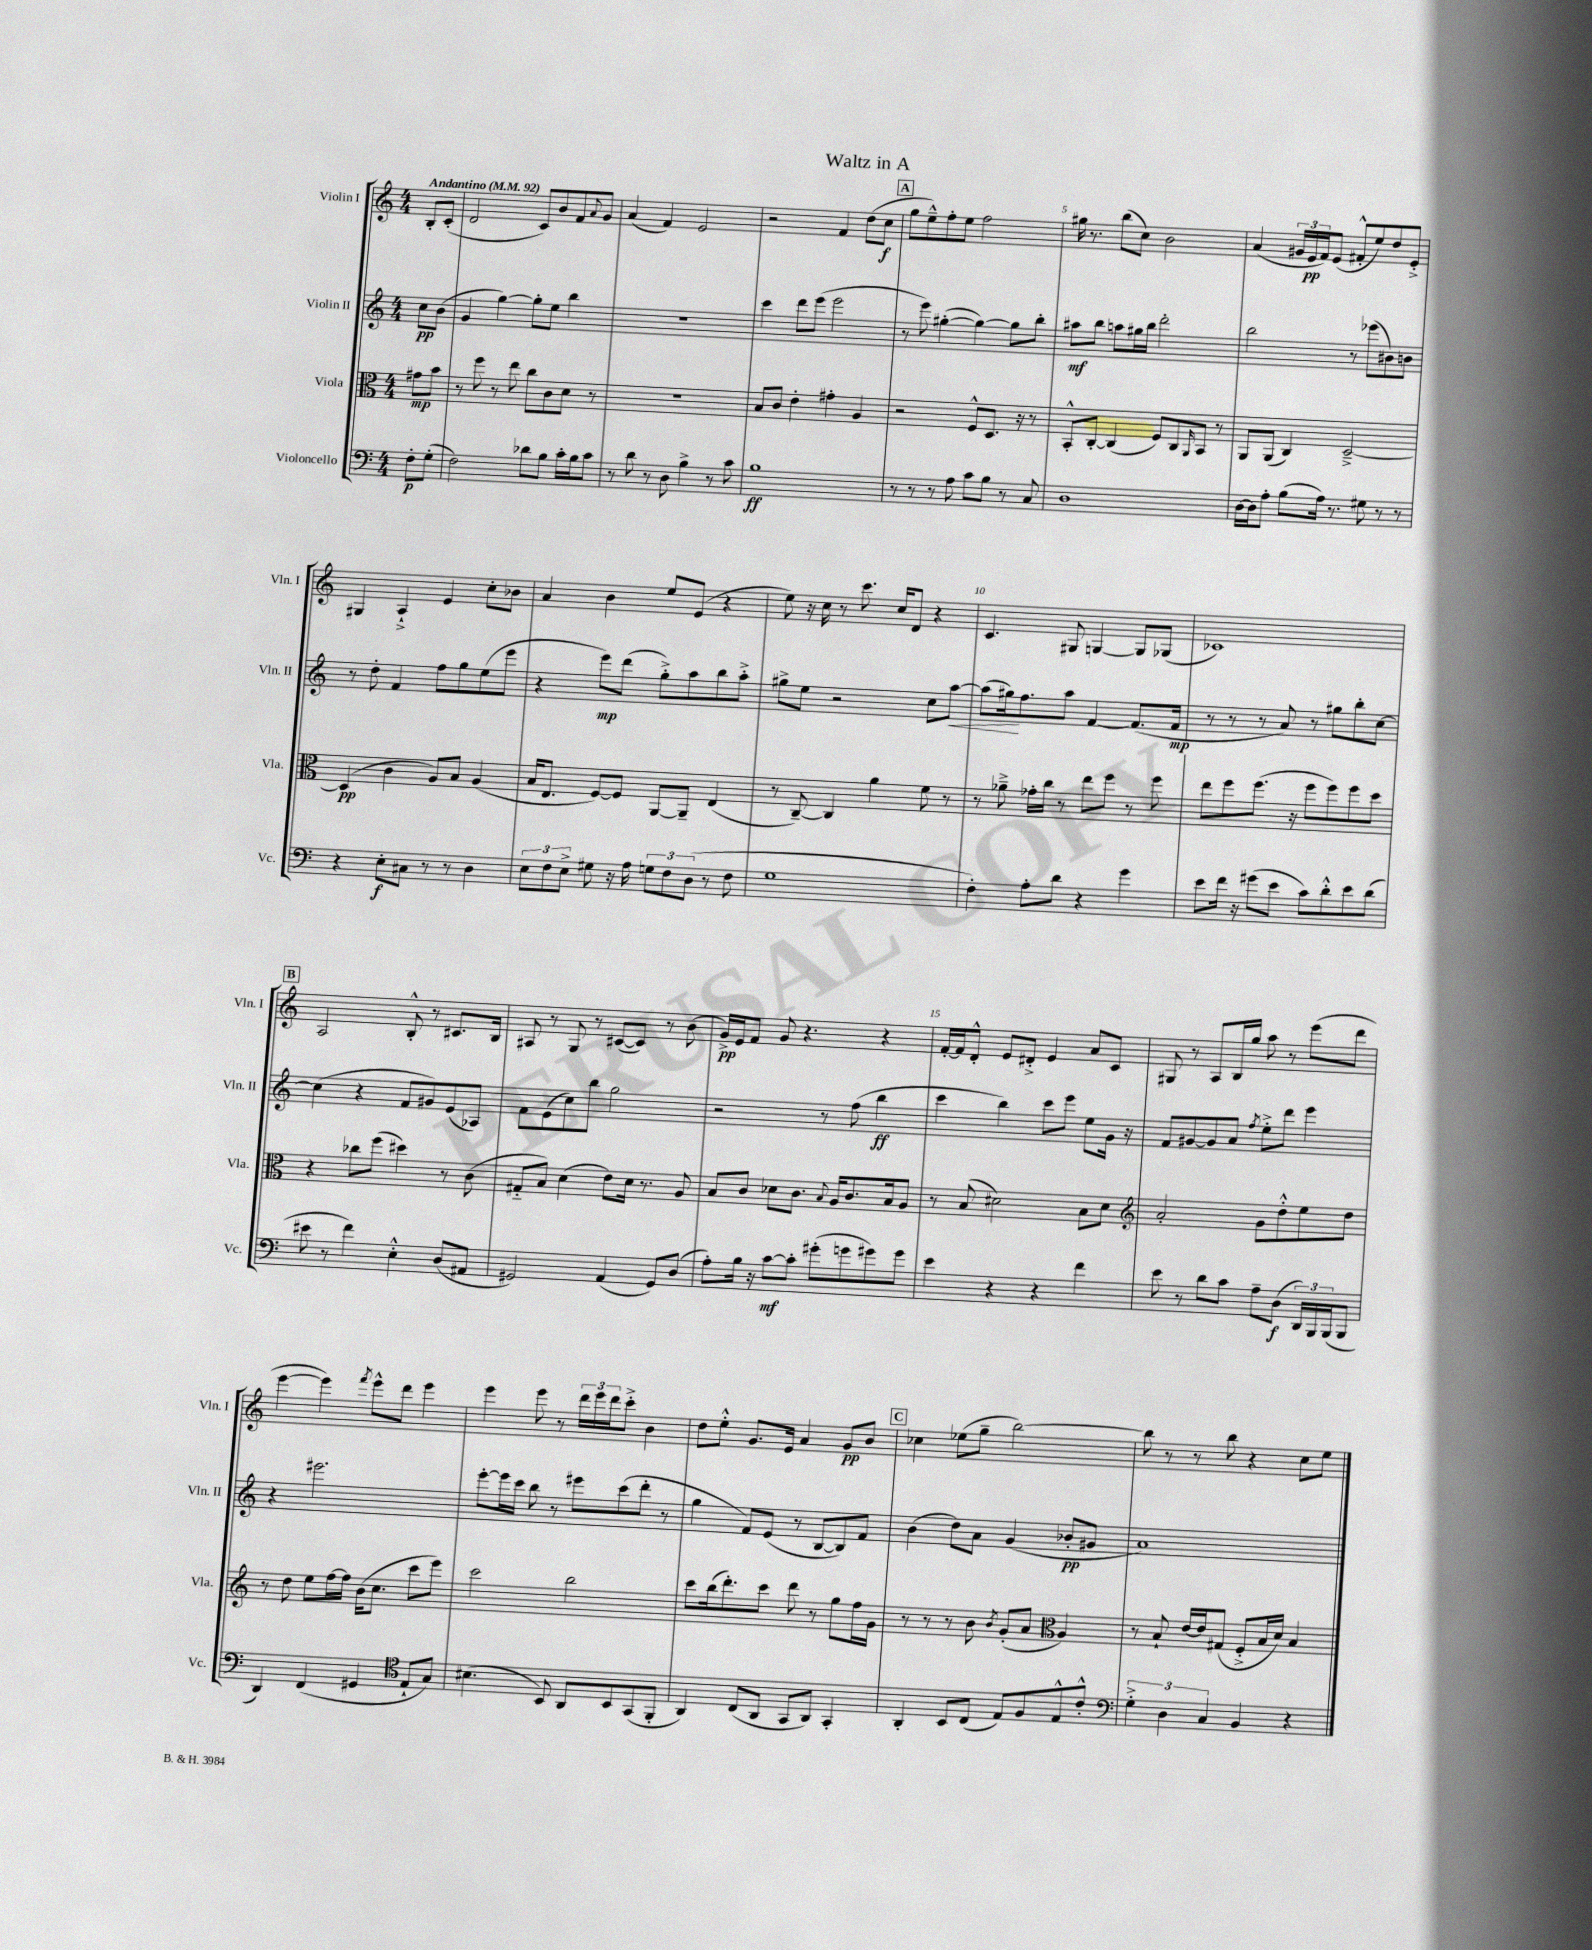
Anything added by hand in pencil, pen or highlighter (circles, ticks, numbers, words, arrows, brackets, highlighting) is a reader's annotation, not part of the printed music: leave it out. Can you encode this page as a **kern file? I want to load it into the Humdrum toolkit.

**kern	**kern	**kern	**kern
*staff4	*staff3	*staff2	*staff1
*clefF4	*clefC3	*clefG2	*clefG2
*k[]	*k[]	*k[]	*k[]
*M4/4	*M4/4	*M4/4	*M4/4
*MM92	*MM92	*MM92	*MM92
8F'\L	8g#\L	8cc\L	8B'/L
(8G'\J	8b\J	(8b\J	(8c'/J
=	=	=	=
2F\)	8r	4g/	2d/
.	8ff\	.	.
.	8r	[4gg\)	.
.	8ee\	.	.
8d-\L	8cc\L	8gg'\]L	8c/L)
8B\J	8c\	8ee\J	8b/
16c'\LL	8d\J	4bb\	8f/
16B\J	.	.	.
.	.	.	8qqa/
8c\J	8r	.	8g/J
=	=	=	=
8r	1r	1r	(4a/
8d\	.	.	.
8r	.	.	4f/)
8D\	.	.	.
4B^\	.	.	2e/
8r	.	.	.
8c\	.	.	.
=	=	=	=
1B	8B/L	4ccc\	2r
.	8c/J	.	.
.	4e'\	8ddd\L	.
.	.	(8eee\J	.
.	4g#'\	2eee\	4f/
.	4A/	.	(8dd\L
.	.	.	8cc\J
=	=	=	=
8r	2r	8r	8gg\L
8r	.	8eee\)	8ee~^^\)
8r	.	([4gg#'\	8ff'\
8A\	.	.	8ee\J
8c\L	8F^^/L	4gg#\_)	2ff\
8B\J	8.D/J	.	.
8r	.	8gg#\]L	.
.	16r	.	.
8C/	8r	8bb'\J	.
=	=	=	=
1D	8BB'^^/L	8aa#\L	16gg#\
.	.	.	8.r
.	[8C'/J	8bb\J	.
.	(4C/]	8aa\L	(8bb\L
.	.	16gg#\L	8cc\J)
.	.	16bb\JJ	.
.	8F/L)	2ddd'\	2b\
.	8C/	.	.
.	16qqAA/	.	.
.	8BB/J	.	.
.	8r	.	.
=	=	=	=
[16D\LL	8AA/L	2bb\	(4a/
16D\]J	.	.	.
8A'\J	(8AA/J	.	.
(8B\L	4C/)	.	24g#/LL
.	.	.	24e/
.	.	.	24f/J)
16A\Jk)	.	.	(8e/J
8.r	.	.	.
.	[2D~^/	8r	8f#'^^/L
8G#\	.	(8eee-\L	8ee/)
8r	.	8b#\)	8dd/
8r	.	8b\J	8e'^/J
=	=	=	=
4r	(4D/]	8r	4G#/
.	.	8dd'\	.
8E'\L	4c\	4f/	4A`^/
8C#\J	.	.	.
8r	8A/L)	8ff\L	4e/
8r	8B/J	8gg\	.
4D\	(4A/	(8ee\	8cc'\L
.	.	8eee\J	8b-\J
=	=	=	=
12E\L	16B/LK	4r	4a/
.	8.E/J	.	.
12F\	.	.	.
12E^\J	.	.	.
8G#\	[8F/L)	8eee\L)	4b\
16r	8F/]J	(8ddd\J	.
16A\	.	.	.
12G\L	[8AA/L	8gg'^\L)	8ee/L
12F\	.	.	.
.	8AA~/]J	8aa\	(8e/J
(12D\J	.	.	.
8r	(4E/	8bb\	4r
8F\	.	8aa'^\J	.
=	=	=	=
1G	8r	8gg#^\L	8ee\)
.	[8C~/)	8ee\J	16r
.	.	.	16cc\
.	4C/]	2r	8r
.	.	.	8.ccc\
.	4a\	.	.
.	.	.	16cc/LK
.	.	.	8d/J
.	8f\	8cc\L	4r
.	8r	[8aa\J	.
=	=	=	=
4F'\)	8r	(8aa\]L	4.c/
.	8a-~^\	16gg#\k)	.
.	.	8.ff\	.
8A'\L	16g-'\LL	.	.
.	16cc\JJ	.	.
8d\J	8r	8aa\J	8G#/
4r	8ee\L	[4f/	[4G/
.	8ff\J	.	.
4g\	8r	(8.f/]L	8G/]L
.	8ff\	.	(8G-/J
.	.	16f/Jk	.
=	=	=	=
8e\L	8ee\L	8r	1c-)
16f\Jk	8ff\	8r	.
16r	.	.	.
(8g#\L	(8.ff\J	8r	.
8e\J	.	8a/)	.
.	16r	.	.
8c\L)	8ff\L	8r	.
8d'^^\	8ff\)	8gg#\L	.
8e\	8ff\	8bb'\	.
(8d\J	8dd\J	[8cc\J	.
=	=	=	=
8e#\	4r	(4cc\]	2A/
8r	.	.	.
4f\)	8cc-\L	4r	.
.	(8ff\J	.	.
4E'^^\	4dd#\)	8f/L	8B'^^/
.	.	8g#/)	8r
(8D/L	8r	(8e/	8.c#/L
8AA#/J	(8c\	8A-/J)	.
.	.	.	16B/Jk
=	=	=	=
2GG#/)	8G#'~/L	8f\L	8A#/
.	8B/J)	(8e\	8r
.	(4d\	8cc\)	8G/
.	.	8bb\J	8r
(4AA/	8e\L)	2gg\	([8c#/L
.	16d\Jk	.	8c#/]J)
.	8.r	.	.
8GG#/L)	.	.	8r
(8D/J	8A/	.	(8b\
=	=	=	=
8A'\L)	8B/L	2r	16g^/LL)
.	.	.	16e/J
16B\Jk	8c/J	.	8f/J
16r	.	.	.
[8c\L	8d-\L	.	8g/
8c'\]J	8.c\J	.	4.r
(8g#'\L	.	8r	.
.	8qqB/	.	.
.	16A/LK	.	.
8g\	8.c/	(8ff\	.
8g#\)	.	4bb\	4r
.	16B/k	.	.
8g#\J	8A/J	.	.
=	=	=	=
4e\	8r	4ccc\	[16f'/LL
.	.	.	16f/]J
.	(8B/	.	8d'^^/J
4r	2d#\)	4bb\)	8e/L
.	.	.	8d#'^/J
4r	.	8ccc\L	4e/
.	.	8eee\J	.
4f\	8B\L	8ee\L	8a/L
.	8d#\J	16g\Jk	8c/J
.	.	16r	.
=	=	=	=
*	*clefG2	*	*
8e\	2a'/	8f/L	8G#/
8r	.	[8g#/	8r
8d\L	.	8g#/]	8A/L
8c\J	.	8a/J	16B/L
.	.	.	16gg/JJ
.	.	8qff/	.
8A~\L	8g\L	8ee'^\L	8aa\
(8D\J	8dd'^^\	8ddd\J	8r
24DD/LL)	8ee\	4eee\	(8eee\L
24BBB/	.	.	.
(24BBB/J	.	.	.
8BBB/J	8dd\J	.	8ddd\J
=	=	=	=
4DD/)	8r	4r	[4eee\
.	8dd\	.	.
(4FF/	8ee\L	2.eee#\	4eee\])
.	[16ff\L	.	.
.	16ff\]JJ	.	.
.	.	.	8qfff/
4GG#/	(16b\LK	.	8eee^^\L
.	8.cc\J	.	.
.	.	.	8ddd\J
*clefC4	*	*	*
8E`/L	8ccc\L	.	4eee\
8G/J)	8eee\J)	.	.
=	=	=	=
(4.B#\	2ccc\	[8eee'\L	4eee\
.	.	16eee\]L	.
.	.	16ccc\JJ	.
.	.	8bb\	8eee\
8BB/)	.	8r	8r
8AA/L	2bb\	8eee#\L	24ddd\LL
.	.	.	24eee\
.	.	.	24ddd\J
8BB/	.	(8ccc\	8ccc'^\J
(8GG/	.	8ddd'\J	4b\
8FF'/J	.	8r	.
=	=	=	=
4AA/)	8ccc\L	4gg\	8dd\L
.	(16bb\k	.	8ee'^^\J
.	8.ddd'\)	.	.
(8C/L	.	8f/L)	8.g/L
8AA/J	8ccc\J	(8e/J	.
.	.	.	16e/Jk
8GG/L	8ddd\	8r	4a/
8AA/J)	8r	[8B/L	.
4GG'/	8gg\L	8B/])	8g/L
.	16ff\L	8f/J	8b/J
.	16g\JJ	.	.
=	=	=	=
4AA'/	8r	(4b\	4cc-\
.	8r	.	.
8BB/L	8r	8dd\L)	(8ee-\L
(8C/J	8b\	8a\J	8gg~\J
.	8qb/	.	.
8E/L)	(8g'/L	(4g/	[2bb\)
8F/	8a/J	.	.
*	*clefC3	*	*
8E^^/	4A/)	8b-'/L	.
8c'^^/J	.	8g#/J	.
=	=	=	=
*clefF4	*	*	*
6G'^\	8r	1a)	8bb\]
.	8B`/	.	8r
6D\	.	.	.
.	[16e/LL	.	8r
.	16e/]J	.	.
6C/	.	.	.
.	(8G#/J	.	8bb\
4BB/	8F'^/L	.	4r
.	16B/L	.	.
.	16d/JJ)	.	.
4r	4B/	.	8cc\L
.	.	.	8ee\J
==	==	==	==
*-	*-	*-	*-
